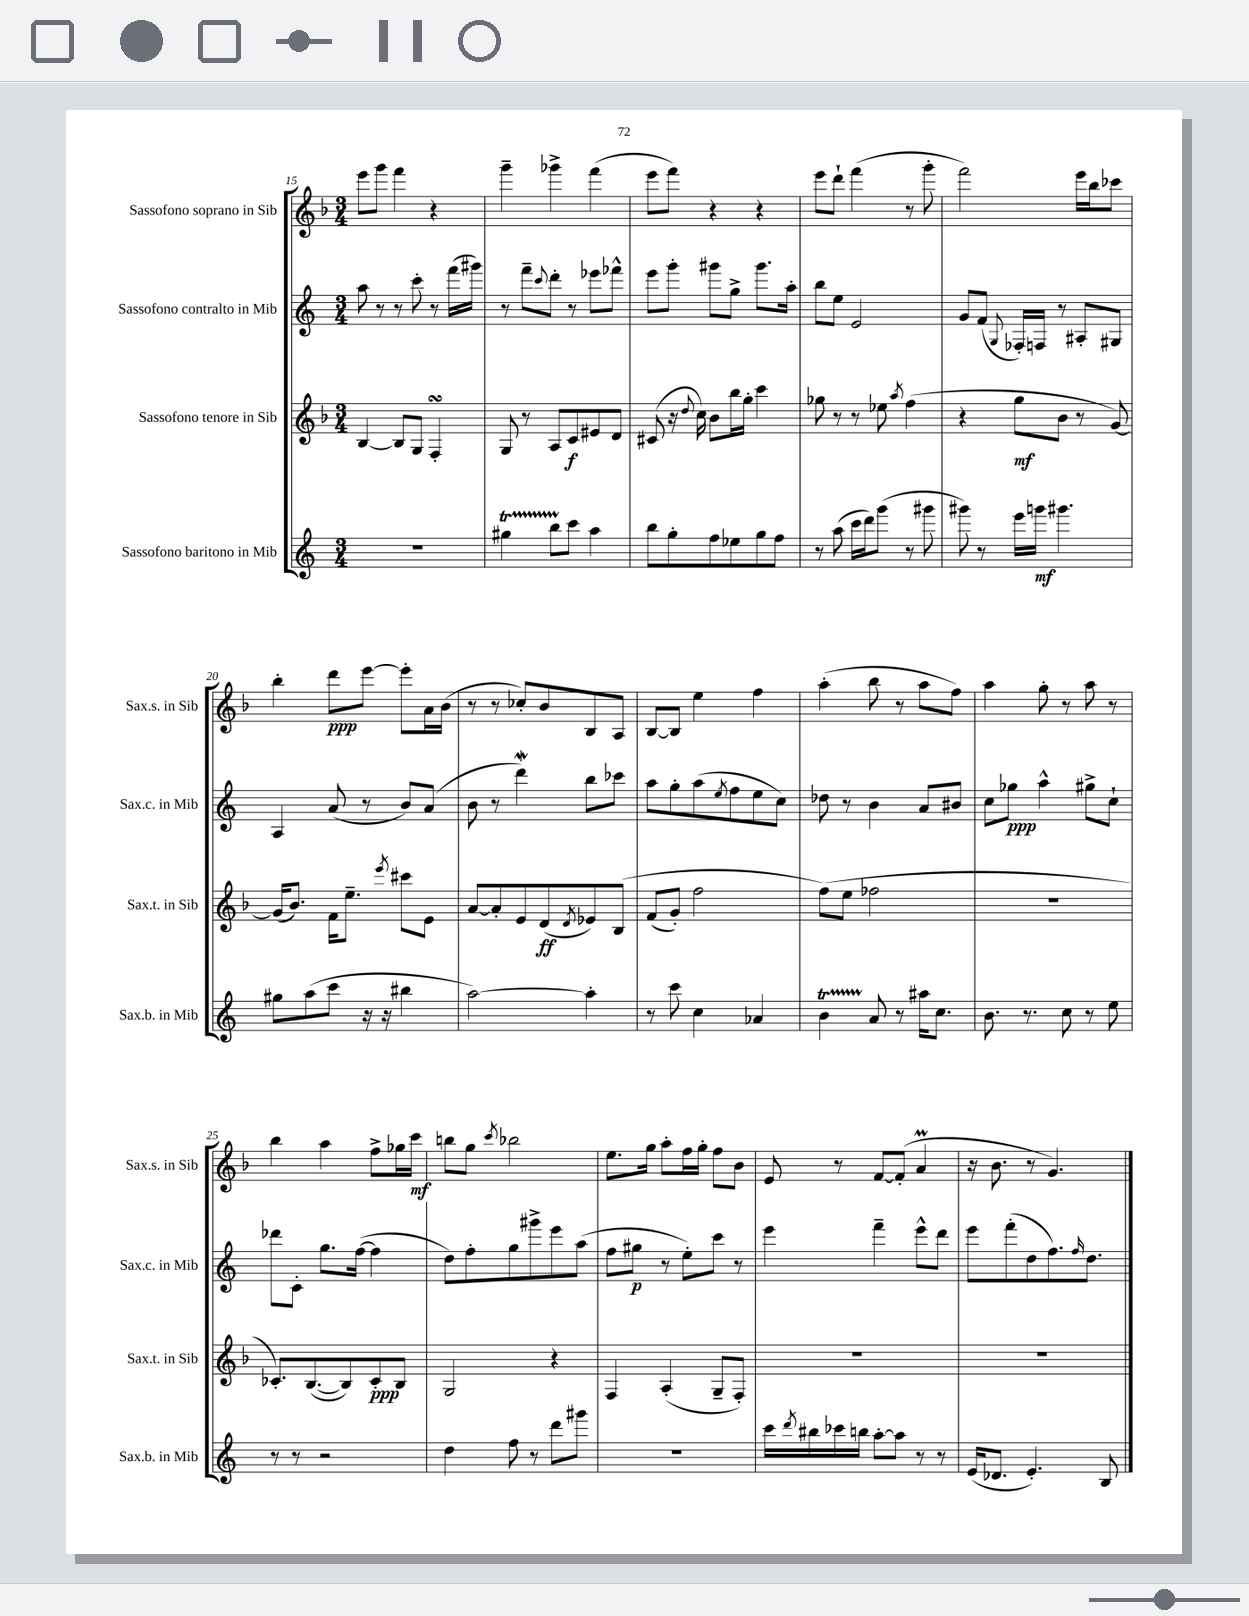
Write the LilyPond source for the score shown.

<<
\new StaffGroup <<
\new Staff = "s0" \with { instrumentName = "Sassofono soprano in Sib" shortInstrumentName = "Sax.s. in Sib" } {
    \clef treble \key f \major \numericTimeSignature \time 3/4
    e'''8 g'''8 f'''4 r4 |
    g'''4-- ges'''4-> f'''4( |
    e'''8 f'''8) r4 r4 |
    e'''8 d'''8-! f'''4( r8 g'''8-. |
    f'''2) e'''16 bes''16 ces'''8 |
    bes''4-. d'''8\ppp e'''8~ e'''8-. a'16 bes'16( |
    r8 r8 ces''8-.) bes'8 bes8 a8 |
    bes8~ bes8 e''4 f''4 |
    a''4-.( bes''8 r8 a''8 f''8) |
    a''4 g''8-. r8 a''8 r8 |
    bes''4 a''4 f''8-> ges''16 c'''16\mf |
    b''8 g''8 \acciaccatura { c'''8 } bes''2 |
    e''8. g''16 a''8-. f''16 g''16-. f''8 bes'8 |
    e'8 r8 f'8~ f'8-.( a'4\prall |
    r16 bes'8. r8 g'4.) \bar "|." |
}
\new Staff = "s1" \with { instrumentName = "Sassofono contralto in Mib" shortInstrumentName = "Sax.c. in Mib" } {
    \clef treble \key c \major \numericTimeSignature \time 3/4
    a''8 r8 r8 c'''8-. r8 f'''16( gis'''16) |
    r8 f'''8-- \appoggiatura { c'''8 } d'''8-. r8 ees'''8 fes'''8-^ |
    e'''8 g'''8-. gis'''8 g''8-> gis'''8. a''16-. |
    b''8 e''8 e'2 |
    g'8 f'8( \appoggiatura { g8 } fes16-.) f16 r8 ais8-. gis8 |
    a4 a'8( r8 b'8) a'8( |
    b'8 r8 d'''4\mordent) b''8 ces'''8 |
    a''8 g''8-. a''8( \acciaccatura { e''8 } f''8 e''8 c''8) |
    des''8 r8 b'4 a'8 bis'8 |
    c''8 ges''8\ppp a''4-^ gis''8-> c''8-! |
    des'''8 c'8-. g''8. f''16~( f''4 |
    d''8) f''8-. g''8 gis'''8-> e'''8 a''8( |
    f''8 gis''8\p r8 e''8-.) c'''8 r8 |
    e'''4 f'''4-- e'''8-^ d'''8 |
    e'''8 f'''8-.( d''8 f''8.) \grace { f''16 } d''8. \bar "|." |
}
\new Staff = "s2" \with { instrumentName = "Sassofono tenore in Sib" shortInstrumentName = "Sax.t. in Sib" } {
    \clef treble \key f \major \numericTimeSignature \time 3/4
    bes4~ bes8 g8 f4-.\turn |
    g8 r8 a8 c'8\f eis'8 d'8 |
    cis'8( r16 \appoggiatura { d''8 } c''16) bes'8 bes''16 g''16-. c'''4 |
    ges''8 r8 r8 ees''8 \acciaccatura { a''8 } f''4( |
    r4 g''8\mf bes'8 r8 g'8~) |
    g'16( bes'8.) f'16 e''8.-- \acciaccatura { e'''8 } cis'''8 e'8 |
    a'8~ a'8-. e'8 d'8\ff( \acciaccatura { d'8 } ees'8) bes8\( |
    f'8( g'8-.) f''2 |
    f''8(\) e''8 fes''2 |
    R2. |
    ces'8.-.) bes8.~( bes8) ces'8-.\ppp bes8 |
    g2 r4 |
    f4 a4-.( g8-- f8-.) |
    R2. |
    R2. \bar "|." |
}
\new Staff = "s3" \with { instrumentName = "Sassofono baritono in Mib" shortInstrumentName = "Sax.b. in Mib" } {
    \clef treble \key c \major \numericTimeSignature \time 3/4
    R2. |
    gis''4\startTrillSpan b''8 c'''8\stopTrillSpan a''4 |
    b''8 g''8-. f''8 ees''8 g''8 f''8 |
    r8 a''8( c'''16 d'''16) g'''8( r8 gis'''8 |
    gis'''8) r8 e'''16 g'''16\mf gis'''4. |
    gis''8 a''8( c'''8 r16 r16 bis''4 |
    a''2~) a''4-. |
    r8 c'''8 c''4 aes'4 |
    b'4\startTrillSpan a'8\stopTrillSpan r8 ais''16 c''8. |
    b'8. r8. c''8 r8 e''8 |
    r8 r8 r2 |
    d''4 f''8 r8 d'''8 gis'''8 |
    R2. |
    c'''16 \acciaccatura { d'''8 } bis''16 ces'''16 b''16 a''8~-. a''8 r8 r8 |
    e'16( des'8. e'4.-.) b8 \bar "|." |
}
>>
>>
\layout { \context { \Score currentBarNumber = #15 } }
